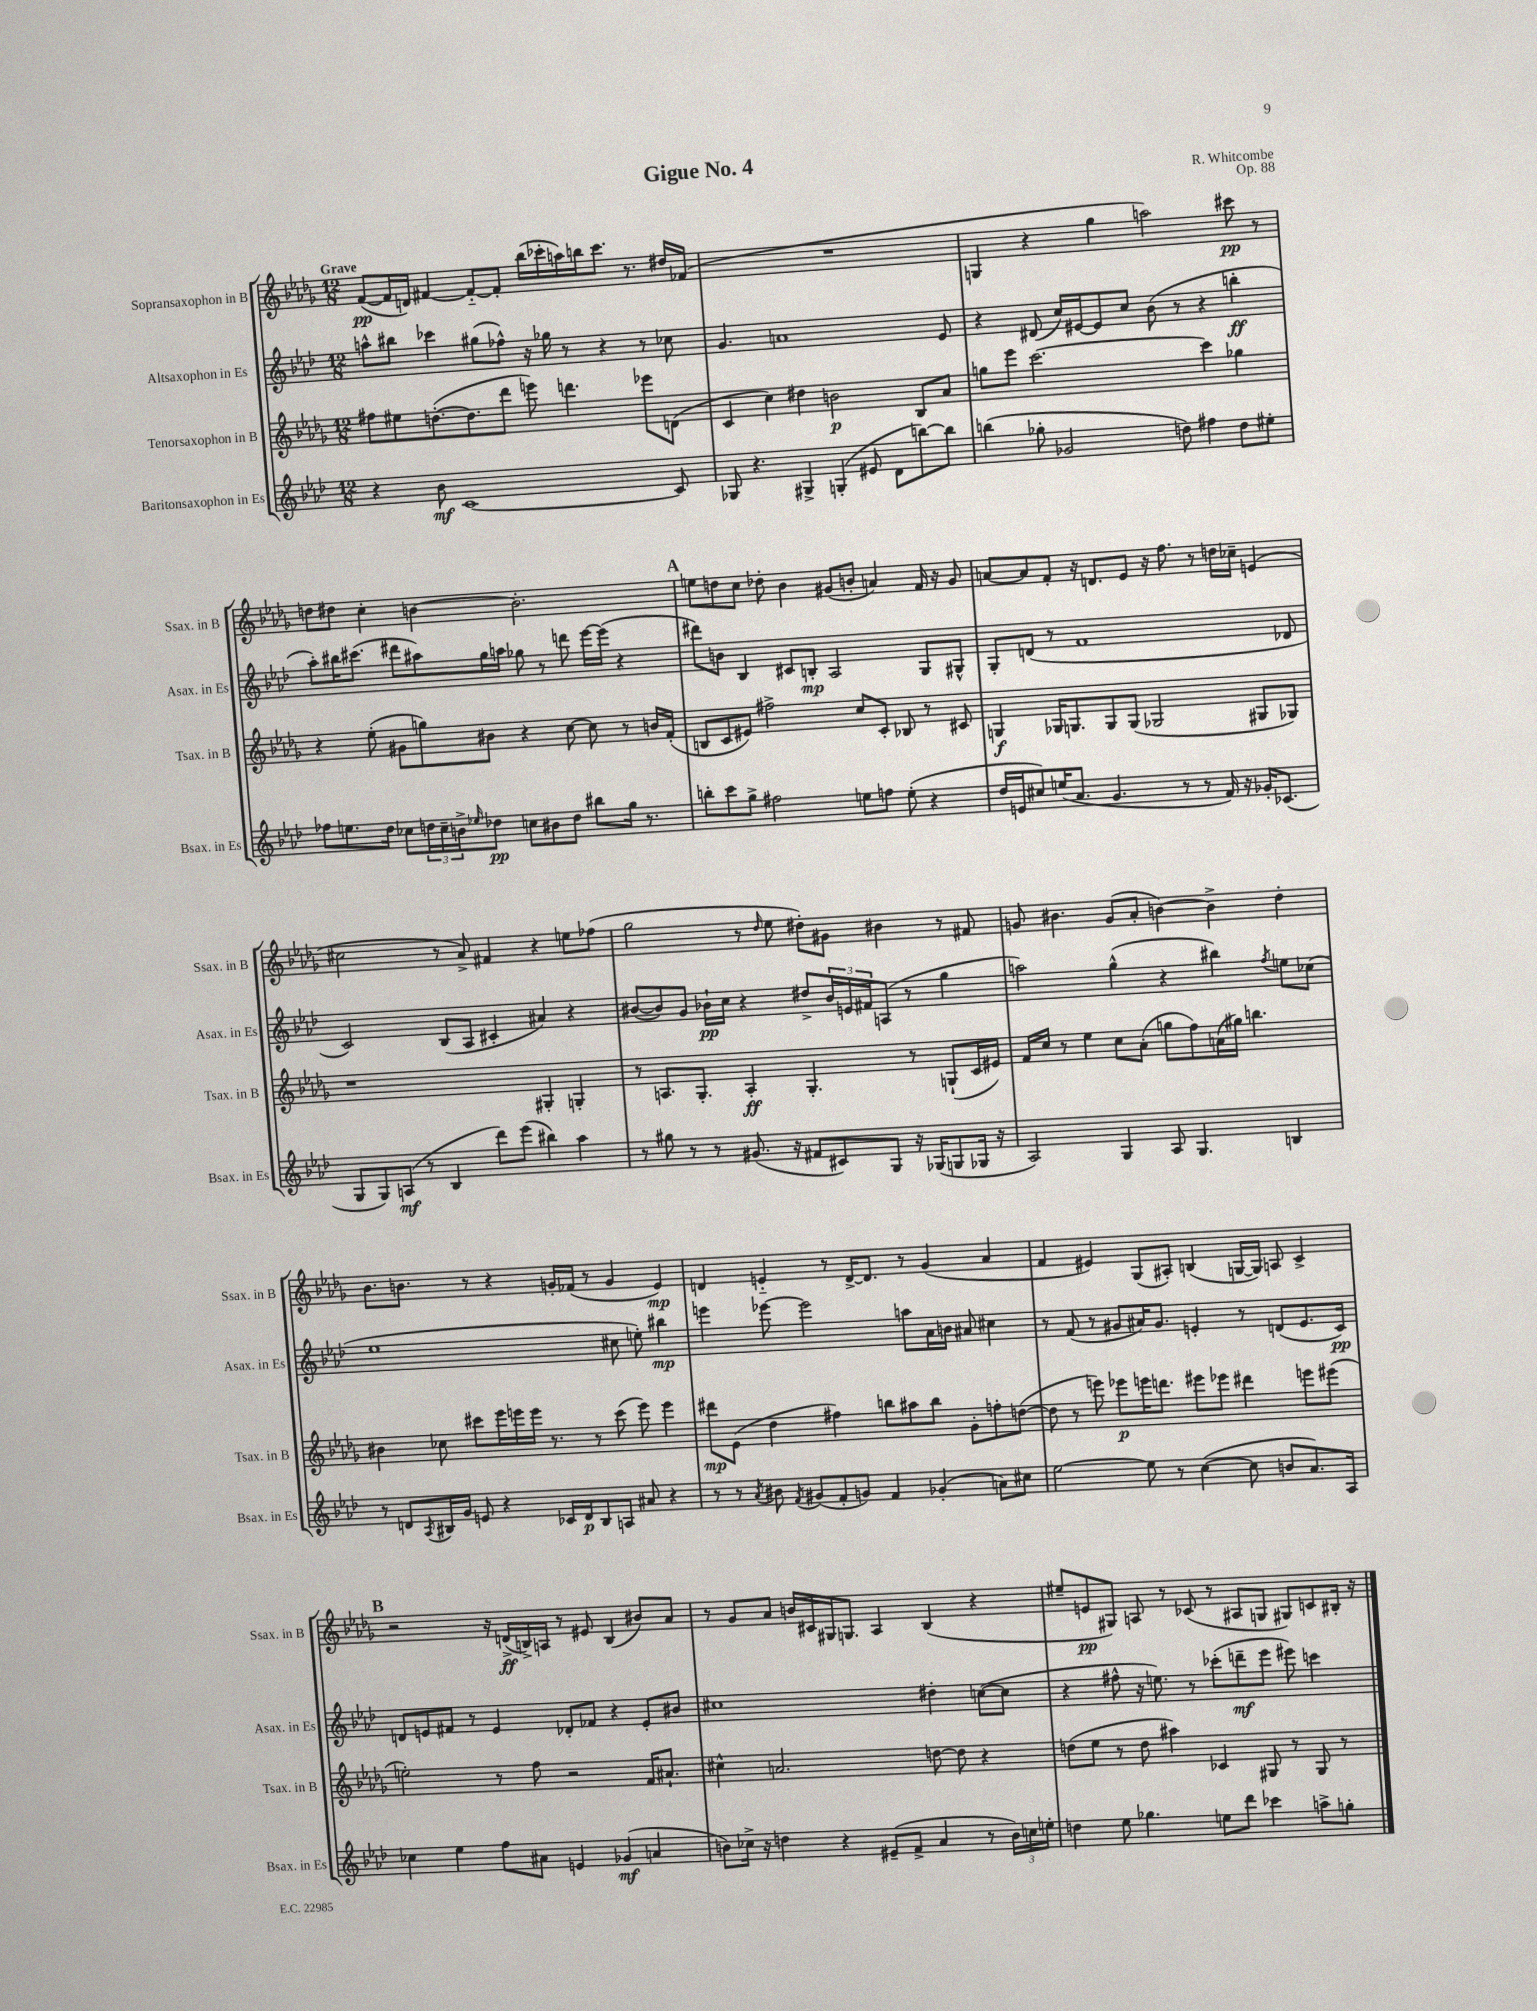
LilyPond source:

\header { title = "Gigue No. 4" composer = "R. Whitcombe" opus = "Op. 88" }
<<
\new StaffGroup <<
\new Staff = "s0" \with { instrumentName = "Sopransaxophon in B" shortInstrumentName = "Ssax. in B" } {
    \clef treble \key des \major \numericTimeSignature \time 12/8 \tempo "Grave"
    f'8~\pp( f'16 d'16) fis'4~ fis'8~-_ fis'8-. bes''16( ces'''16-. a''16) b''16 ces'''8. r8. dis''16 fes'16( |
    R1. |
    g4 r4 ges''4 a''2) cis'''8\pp r8 |
    d''8 dis''8 c''4-. b'4~ b'2.-. |
    \mark \markup { \bold "A" } e''8 d''8 c''8 des''8-. bes'4 gis'8( b'8-. a'4) f'16 r16 gis'8 |
    a'8~ a'8 f'8-. r16 d'8. ees'8 r16 f''8. r8 d''16 ces''16-- e'4( |
    cis''2 r8 aes'8->) fis'4 r4 e''8 fes''8( |
    ges''2 r8 \grace { des''16 } ees''8 dis''8-.) gis'8 bis'4 r8 fis'8 |
    g'8 bis'4. g'8( aes'8-. b'4~) b'4-> des''4-. |
    bes'8. b'8. r8 r4 g'16-. fes'16( r8 g'4 ees'4\mp) |
    d'4 e'4-_ r8 d'16~-> d'8. r8 ges'4( aes'4 |
    f'4 eis'4) ges8( ais8-.) b4( g16~ g16) a8 c'4-> |
    \mark \markup { \bold "B" } r2 r16 d'16->\ff( b16->) a16 r8 eis'8 b4( bis'8) aes'8 |
    r8 ges'8 aes'8 b'16 cis'16 gis16 g8. aes4 bes4( r4 |
    eis''8-- e'8\pp gis8) a8 r8 ces'8( r8 ais8 g8 gis8) c'8 bis16-. r16 \bar "|." |
}
\new Staff = "s1" \with { instrumentName = "Altsaxophon in Es" shortInstrumentName = "Asax. in Es" } {
    \clef treble \key aes \major \numericTimeSignature \time 12/8
    a''8-^ bis''8 ces'''4 gis''8( fes''8-^) r16 ges''16 r8 r4 r8 ces''8 |
    g'4. a'1 ees'8 |
    r4 dis'8( c''16) eis'16~ eis'8 c''8 bes'8( r8 r4 b''4-.\ff |
    aes''8-.) bis''16 cis'''8.( dis'''8 ais''8) g''16 a''16 ges''8 r8 d'''8 ees'''16~ ees'''16( r4 |
    \mark \markup { \bold "A" } dis'''8) b'8 bes4 cis'8 b8-.\mp aes2 g8 gis8-^ |
    g8-. d'8( r8 f'1 des'8 |
    c'2) bes8( aes8 cis'4-. ais'4) r4 |
    bis'8~( bis'8) g'8 bes'16-!\pp c''16 r4 dis''8-> \tuplet 3/2 { bes'16 e'16 fis'16 } a8( r8 g''4 |
    a''2) g''4-^( r4 bis''4) \acciaccatura { f''8 } e''8 ces''8( |
    ees''1 cis''8 e''8-.) bis''4\mp |
    e'''4 ees'''8~ ees'''2 a''8 aes'16 b'16 ais'8 cis''4 |
    r8 f'8( r8 gis'8 ais'16) gis'8. e'4-. r8 d'8( e'8. c'16\pp) |
    \mark \markup { \bold "B" } d'8 e'8 fis'8 r8 e'4 des'8-. fes'8 r4 e'8-. bis'8 |
    cis''1 dis''4-. c''8~( c''8 |
    r4 fis''8-^ r16 e''8.) r8 ces'''8-.( d'''8--\mf ees'''8 eis'''8) c'''4 \bar "|." |
}
\new Staff = "s2" \with { instrumentName = "Tenorsaxophon in B" shortInstrumentName = "Tsax. in B" } {
    \clef treble \key des \major \numericTimeSignature \time 12/8
    fis''8 eis''8 d''8.~-.( d''8. des'''8 e'''8) d'''4. ees'''8 d'8( |
    c'4 c''4) dis''4 b'2\p bes8 aes'8 |
    g''8 ees'''8 c'''2.~ c'''4 ges''4 |
    r4 ees''8-.( gis'8 g''8) bis'8 r4 c''8~ c''8 r8 b'16 f'16-.( |
    \mark \markup { \bold "A" } b8 c'8 eis'8) fis''2-> c''8 c'8-. bes8 r8 cis'8 |
    g4\f ges16 g8. g8 g8( ges2 gis8 ges8) |
    r1 gis4-. g4-. |
    r8 a8. ges8.-. a4-.\ff ges4.-. r8 g8-!( c'16 eis'16) |
    f'16 c''16 r8 ees''4 c''8 aes'8-.( g''8 f''8) a'16( gis''16) b''4. |
    bis'4 ces''8 cis'''8 ees'''16 e'''16 e'''16 r8. r8 cis'''8( e'''8) e'''4 |
    dis'''8\mp ees'8( des''4 fis''4) b''8 ais''8 b''8 ges'8-. f''8-. d''8~( |
    d''8 r8 e'''8) ees'''8\p e'''16 d'''8. eis'''8 ees'''8 dis'''4 e'''8 eis'''8( |
    \mark \markup { \bold "B" } e''2-.) r8 f''8 r2 f'16 ais'8.-! |
    cis''4-^ a'2. d''8~ d''8 r4 |
    d''8( ees''8 r8 d''8 ais''4) ces'4 gis8 r8 gis8 r8 \bar "|." |
}
\new Staff = "s3" \with { instrumentName = "Baritonsaxophon in Es" shortInstrumentName = "Bsax. in Es" } {
    \clef treble \key aes \major \numericTimeSignature \time 12/8
    r4 bes'8\mf c'1~ c'8 |
    ges8 r4. gis4-> g4-.( eis'8 des'8 b''8~) b''8 |
    b''4( ges''8-. ges'2 d''8) fis''4 d''8 eis''8-. |
    fes''8 e''8. des''16 ces''8 \tuplet 3/2 { d''16 ces''16-- b'16-> } \grace { ees''16 } des''8\pp c''8 bis'8 des''8 bis''8 g''16 r8. |
    \mark \markup { \bold "A" } b''8-. c'''8 g''8-> fis''2 e''8 f''8 e''8-.( r4 |
    des''16 e'16 cis''8) e''16( aes'8. g'4. r8 r8 f'16) r16 ges'16-. ces'8.( |
    g8 g8) a8\mf( r8 bes4 des'''8) ees'''8( bis''4) aes''4 |
    r8 gis''8 r8 r8 gis'8.( r16 fis'8 cis'8) g8 r16 ges16( g8 ges16 r16 |
    aes2) g4 aes8 g4. b4 |
    r8 d'8 \acciaccatura { aes8 } bis16 g'16 e'8 r4 ces'16 d'16\p bis8 a8 ais'8 r4 |
    r8 r8 \acciaccatura { aes'8 } bis'8 \acciaccatura { f'8 } gis'8( f'8-. g'8) f'4 ges'4-.( a'8) cis''8 |
    ees''2~ ees''8 r8 c''4~( c''8 b'8 aes'8.) aes16 |
    \mark \markup { \bold "B" } ces''4 ees''4 f''8 ais'8 e'4 ges'4\mf( a'4 |
    b'8) ces''16-> r16 d''4 r4 eis'8--( f'8-> aes'4 r8 \tuplet 3/2 { b'16) c''16 e''16-. } |
    d''4 ees''8 ges''4. e''8 des'''8 ces'''4 a''8-> g''8-. \bar "|." |
}
>>
>>
\layout { \context { \Score \remove "Bar_number_engraver" } }
